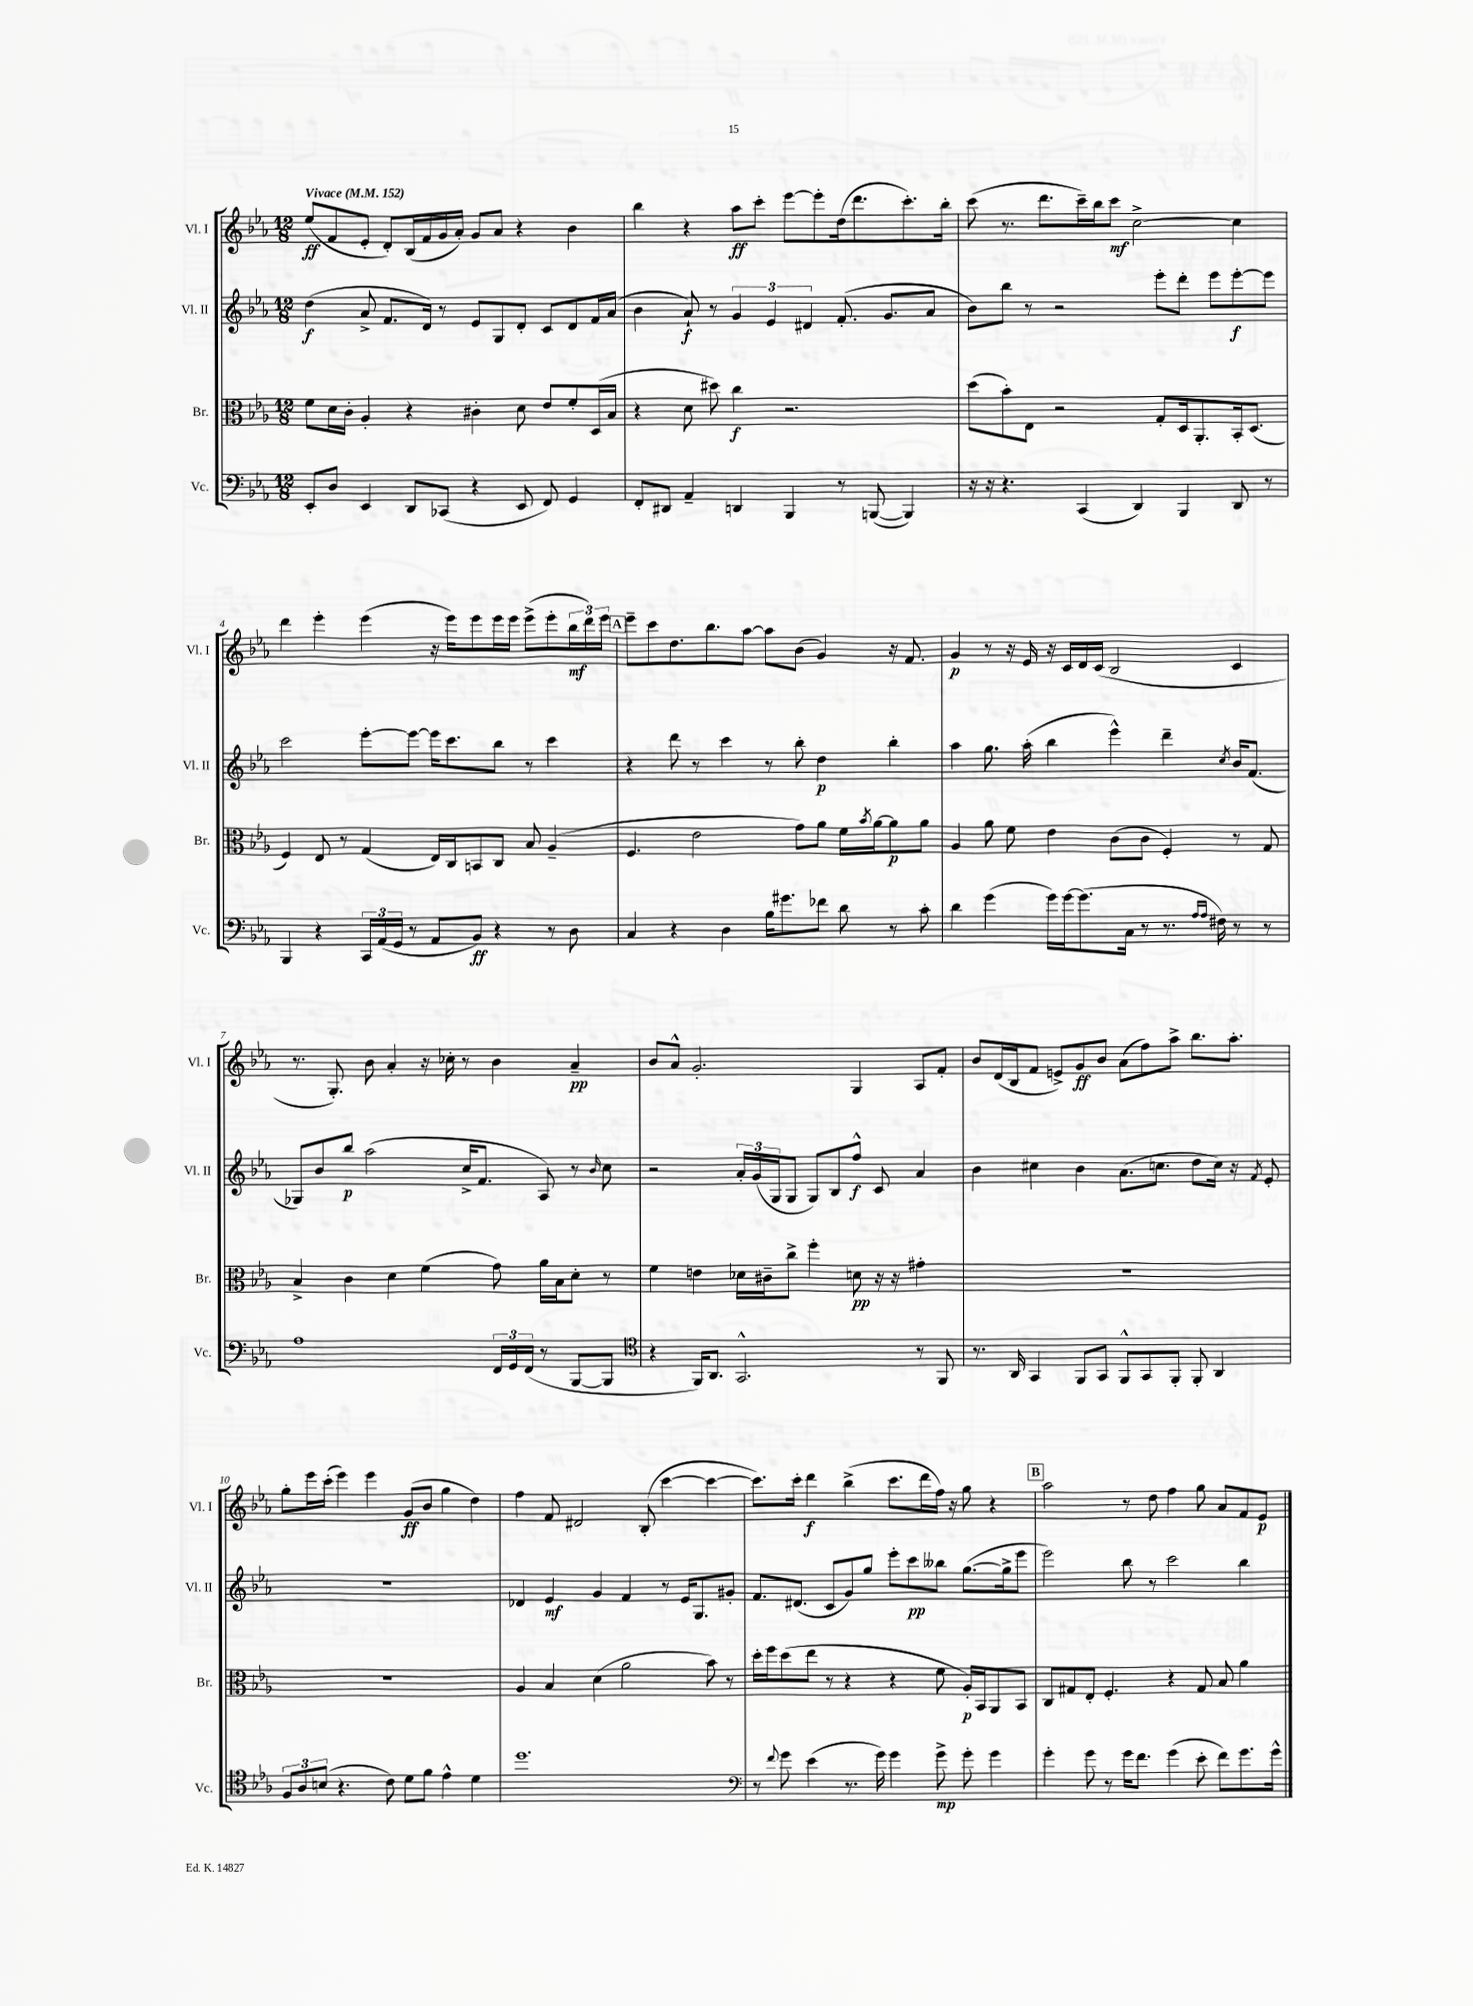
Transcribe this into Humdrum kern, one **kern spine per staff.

**kern	**kern	**kern	**kern
*staff4	*staff3	*staff2	*staff1
*clefF4	*clefC3	*clefG2	*clefG2
*k[b-e-a-]	*k[b-e-a-]	*k[b-e-a-]	*k[b-e-a-]
*M12/8	*M12/8	*M12/8	*M12/8
*MM152	*MM152	*MM152	*MM152
8EE-'	8f	(4dd	(8ee-
8D	16d	.	8f
.	16c'	.	.
4EE-	4A-'	8a-^	8e-'
.	.	8.f	8d')
8DD	4r	.	(16B-
.	.	16d)	16f
(8CC-	.	8r	16g
.	.	.	16a-')
4r	4c#'	8e-	8g
.	.	8G	8a-
8EE-	8d	8d'	4r
8FF)	8e-	8c	.
4GG	8f'	8d	4b-
.	(16D	16f	.
.	16B-	(16a-	.
=	=	=	=
8FF'	4r	4b-	4bb-
8DD#	.	.	.
4AA-~	8d	8a-`)	4r
.	8dd#)	8r	.
4DD	4cc	6g	8aa-
.	.	.	8ccc'
.	.	6e-	.
4BBB-	2.r	.	[8eee-
.	.	6d#	.
.	.	.	8eee-']
8r	.	(8.f'	(16dd
.	.	.	8.ddd
([8BBB	.	.	.
.	.	8.g	.
4BBB])	.	.	8.ccc')
.	.	8a-	.
.	.	.	16bb-'
=	=	=	=
16r	(8dd	8b-)	(8ccc
16r	.	.	.
4.r	8b-')	8bb-	8.r
.	8E-	8r	.
.	.	.	8.ddd
.	2r	2r	.
(4CC	.	.	16ccc~)
.	.	.	16bb-
.	.	.	8ccc
4DD)	.	.	[2cc^
.	8G'	8eee-'	.
4BBB-	16D	8ddd'	.
.	8.AA-'	.	.
.	.	8eee-	.
8DD	16BB-'	[8eee-'	4cc]
.	(8.D	.	.
8r	.	8eee-]	.
=	=	=	=
4BBB-	4F)	2ccc	4ddd
4r	8E-	.	4eee-'
.	8r	.	.
24CC	(4G	[8eee-'	(4eee-
(24AA-	.	.	.
24GG	.	.	.
8r	.	8eee-_	.
8AA-	16E-)	16eee-]	16r
.	16C	8.ccc	16eee-)
8BB-)	8BB	.	8eee-
4r	8C	8bb-	16eee-
.	.	.	16eee-
.	8B-	8r	(8eee-^
8r	(4A-~	4ccc	8eee-'
8D	.	.	24bb-
.	.	.	24ddd)
.	.	.	24eee-
=	=	=	=
4C	4.F	4r	8eee-~
.	.	.	8ccc
4r	.	8ddd	8.dd
.	2e-	8r	.
.	.	.	8.bb-
4D	.	4ccc	.
.	.	.	[8aa-
16B-	.	8r	8aa-]
8.g#	.	.	.
.	8g)	8bb-'	(8b-
8f-	8a-	4dd	4g)
8d	16f	.	.
.	8qb-	.	.
.	[16a-	.	.
8r	8a-]	4bb-'	16r
.	.	.	8.f
8c'	8a-	.	.
=	=	=	=
4d	4A-	4aa-	4g
(4g	8a-	8.gg	8r
.	8f	.	16r
.	.	(16aa-'	16e-
16g)	4e-	4bb-	16r
[16g	.	.	16c
(8.g]	.	.	16d
.	.	.	(16c
.	(8c	4eee-^^)	2B-
16C	.	.	.
8r	8c	.	.
8.r	4F')	4ddd~	.
16qqA-	.	.	.
16qqA-	.	.	.
16F#)	.	.	.
.	.	8qcc	.
8r	8r	16b-	4c
.	.	(8.f	.
8r	8G	.	.
=	=	=	=
1A-	4B-^	8G-)	8.r
.	.	8b-	.
.	.	.	8.G')
.	4c	8bb-	.
.	.	(2aa-	8b-
.	4d	.	4a-'
.	(4f	.	16r
.	.	.	16cc-'
.	.	16cc^	8r
.	.	8.f	.
24FF	8g)	.	4b-
24GG	.	.	.
(24FF	.	.	.
8r	16a-	8A-)	.
.	16B-	.	.
[8BBB-	8d'	8r	4a-~
.	.	16qqb-	.
8BBB-]	8r	8cc	.
=	=	=	=
*clefC4	*	*	*
4r	4f	2r	8b-
.	.	.	8a-^^
16FF)	4e	.	2.g'
8.AA-	.	.	.
2.GG^^	16d-	24a-'	.
.	.	(24g	.
.	16c#~	.	.
.	.	24G	.
.	8cc^	8G	.
.	4ff'	8G)	.
.	.	8B-	.
.	8d	8ff^^	4G
.	16r	8c	.
.	16r	.	.
8r	4g#'	4a-	8A-
8FF	.	.	8f'
=	=	=	=
8.r	1.r	4b-	8b-
.	.	.	(16d
16AA-	.	.	16B-
4GG	.	4cc#	8f
.	.	.	8e^)
8FF	.	4b-	8g
8GG	.	.	8b-
8FF^^	.	(8.a-	(8a-
8GG	.	.	8ff)
.	.	8.cc	.
8FF'	.	.	8aa-^
8FF'	.	8dd	8.bb-
4AA-	.	16cc)	.
.	.	16r	8.aa-'
.	.	8qf	.
.	.	8e-'	.
=	=	=	=
12F	1.r	1.r	8gg'
12A-	.	.	.
.	.	.	16eee-
(12B	.	.	.
.	.	.	(16ccc'
4.r	.	.	4eee-)
.	.	.	4eee-
8c)	.	.	.
8d	.	.	(8g
8f	.	.	8b-
4e-^^	.	.	4gg
4d	.	.	4dd)
=	=	=	=
1.dd	4A-	4d-	4ff
.	4B-	4e-	8f
.	.	.	2d#
.	(4d	4g	.
.	2a-	4f	.
.	.	.	(8B-'
.	.	8r	[4ccc
.	.	16e-	.
.	.	8.G	.
.	8b-)	.	4ccc_
.	8r	8g#'	.
=	=	=	=
*clefF4	*	*	*
8r	16dd'	8.f	8.ccc])
.	16ff	.	.
8qqf	.	.	.
8g	(8dd	.	.
.	.	(8.d#	16ccc'
(4e-	8ee-	.	4ddd
.	8r	8c	.
8.r	4r	8g)	(4bb-^
.	.	8gg	.
16g)	.	.	.
4g	4r	8eee-'	8.ccc
.	.	8ccc	.
.	.	.	16ddd
8g^	8f	8bb--	16ff)
.	.	.	16r
8g'	16A-')	([8.gg	8gg
.	16BB-	.	.
4g	8AA-	.	4r
.	.	16gg^]	.
.	8BB-	8eee-	.
=	=	=	=
4g'	8C	2eee-)	2aa-
.	8G#	.	.
8g	8E-'	.	.
8r	4.F'	.	.
16g	.	8bb-	8r
8.f	.	.	.
.	.	8r	8dd
(4g	4r	2ccc	4ff
8e-'	8G#	.	8gg
8f)	8B-	.	8a-
8.g	4a-	4bb-	8f
.	.	.	8e-
16g^^	.	.	.
==	==	==	==
*-	*-	*-	*-
